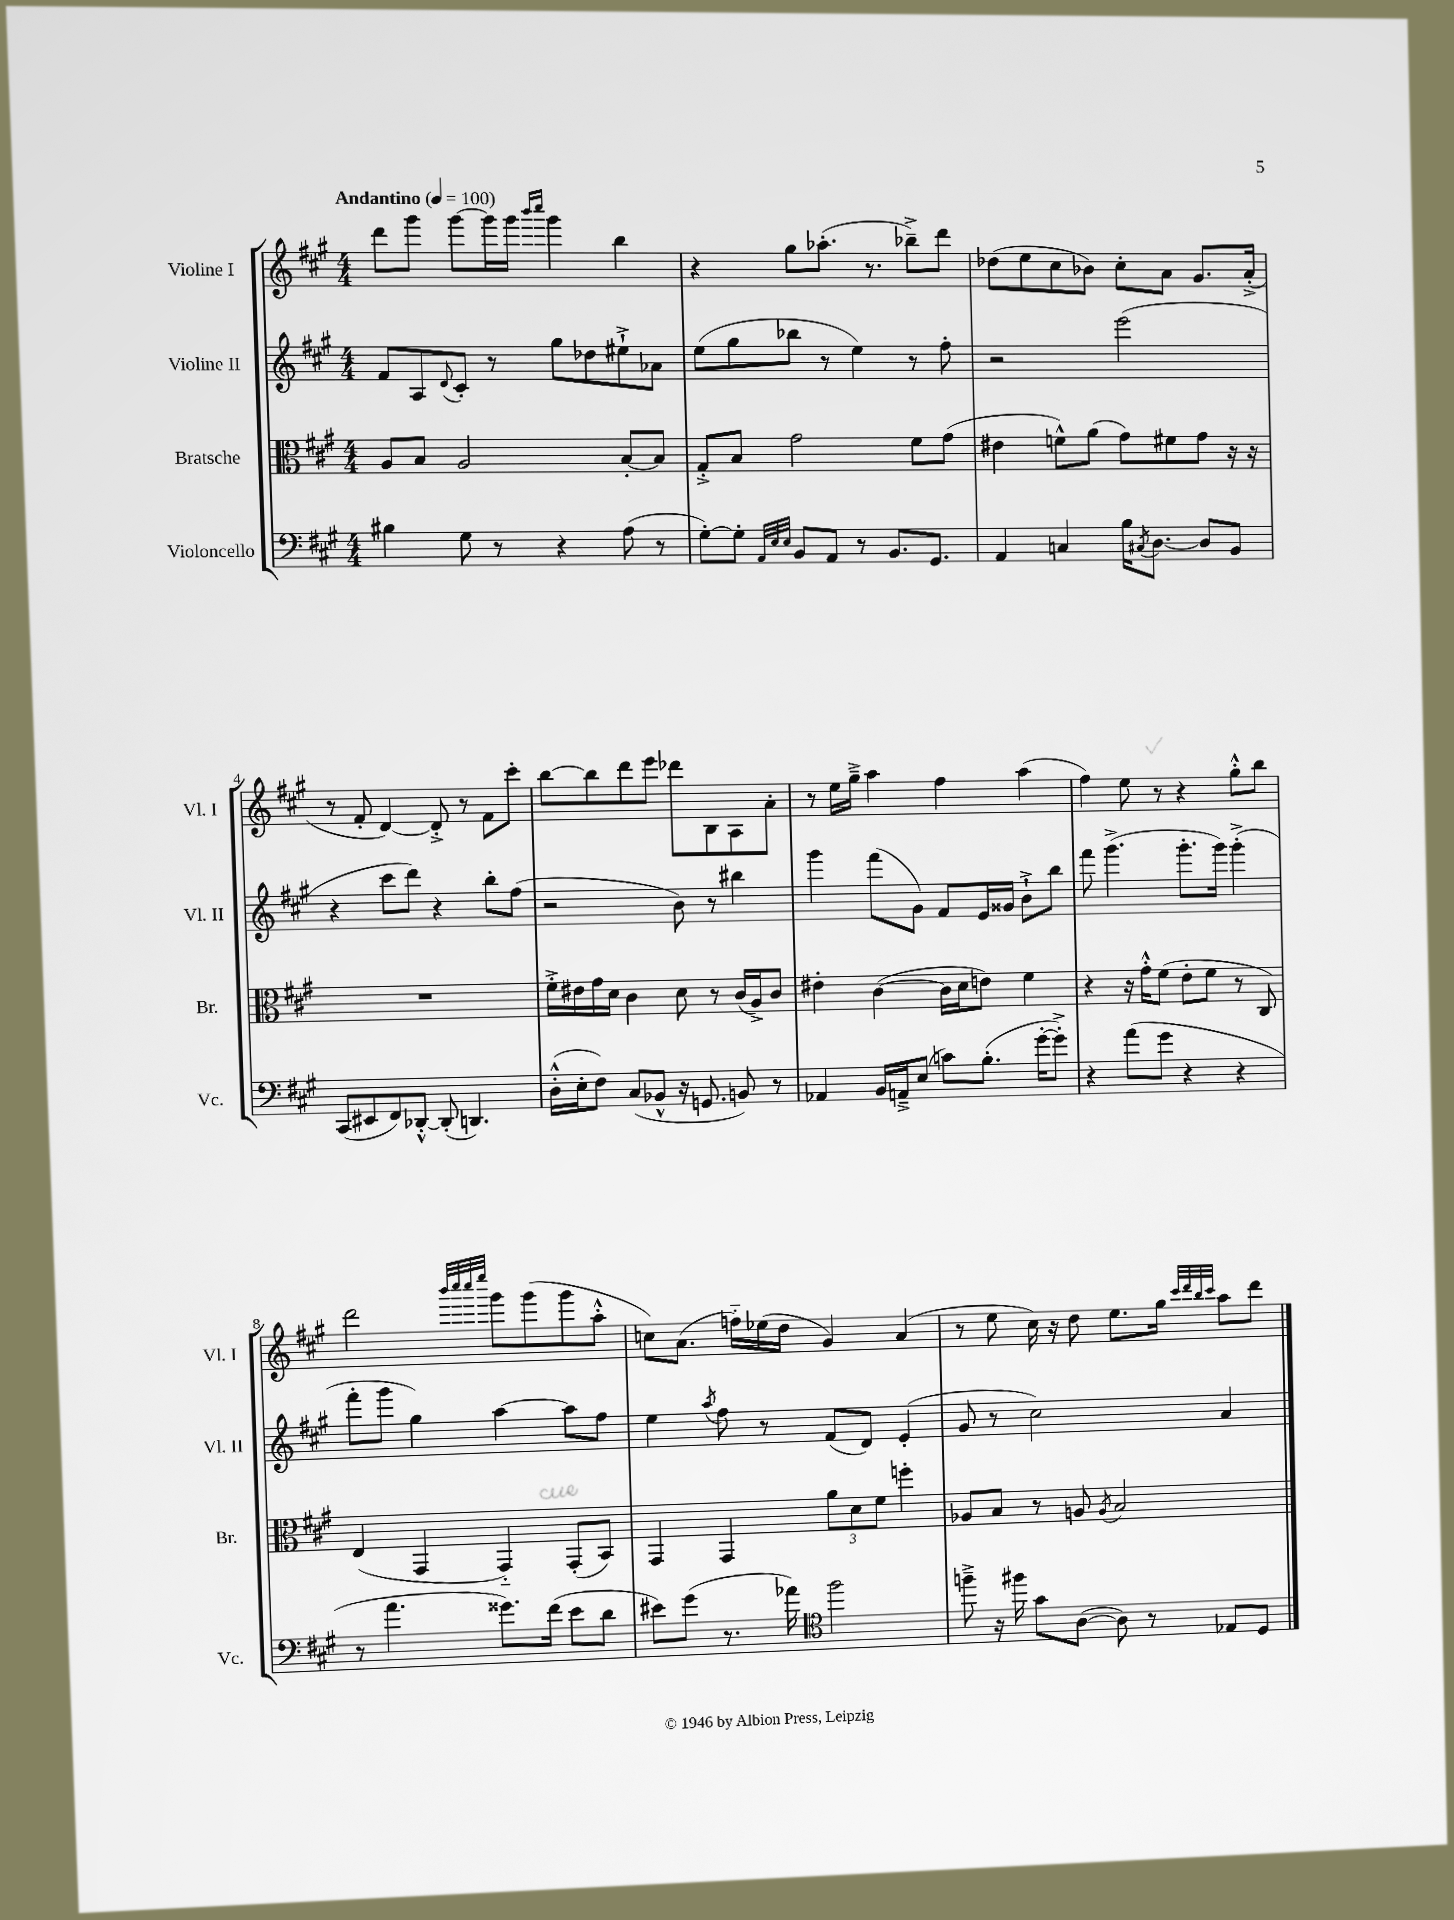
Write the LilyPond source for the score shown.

<<
\new StaffGroup <<
\new Staff = "s0" \with { instrumentName = "Violine I" shortInstrumentName = "Vl. I" } {
    \clef treble \key a \major \numericTimeSignature \time 4/4 \tempo "Andantino" 4 = 100
    d'''8 gis'''8 gis'''8~ gis'''16 gis'''16 \grace { b'''16 cis''''16 } gis'''4 b''4 |
    r4 gis''8 aes''8.-.( r8. bes''8--->) d'''8 |
    des''8( e''8 cis''8 bes'8) cis''8-. a'8 gis'8. a'16-.->( |
    r8 fis'8-. d'4~) d'8-.-> r8 fis'8 cis'''8-. |
    b''8~ b''8 d'''8 e'''8 des'''8 b8 a8 a'8-. |
    r8 e''16 gis''16---> a''4 fis''4 a''4( |
    fis''4) e''8 r8 r4 gis''8-.-^ b''8 |
    d'''2 \grace { b'''32 cis''''32 cis''''32 e''''32 } gis'''8 gis'''8( gis'''8 a''8-.-^ |
    c''8) a'8.( f''16-_) ees''16( d''16 gis'4) a'4( |
    r8 e''8 cis''16) r16 d''8 e''8. gis''16 \grace { cis'''32 d'''32 b''32 cis'''32 } a''8 d'''8 \bar "|." |
}
\new Staff = "s1" \with { instrumentName = "Violine II" shortInstrumentName = "Vl. II" } {
    \clef treble \key a \major \numericTimeSignature \time 4/4
    fis'8 a8 \appoggiatura { d'8 } cis'8-. r8 gis''8 des''8 eis''8-!-> aes'8 |
    e''8( gis''8 bes''8 r8 e''4) r8 fis''8-. |
    r2 e'''2( |
    r4 cis'''8 d'''8) r4 b''8-. fis''8( |
    r2 b'8) r8 bis''4 |
    gis'''4 fis'''8( gis'8) fis'8 e'16 gisis'16 b'8-!-> b''8 |
    fis'''8 gis'''4.->( gis'''8.-. gis'''16) gis'''4-.->( |
    fis'''8-. gis'''8 gis''4) a''4~ a''8 fis''8 |
    e''4 \acciaccatura { a''8 } fis''8 r8 fis'8( d'8) e'4-.( |
    gis'8 r8 cis''2) a'4 \bar "|." |
}
\new Staff = "s2" \with { instrumentName = "Bratsche" shortInstrumentName = "Br." } {
    \clef alto \key a \major \numericTimeSignature \time 4/4
    a8 b8 a2 b8~-. b8 |
    gis8-.-> b8 gis'2 fis'8 gis'8( |
    eis'4 f'8-^) a'8( gis'8) fis'8 gis'8 r16 r16 |
    R1 |
    fis'16-.-> eis'16 gis'16 d'16 cis'4 d'8 r8 cis'16( a16->) cis'8 |
    eis'4-. cis'4~( cis'16 d'16 e'8) fis'4 |
    r4 r16 gis'16-.-^ fis'8( e'8-. fis'8 r8 cis8) |
    e4( gis,4 gis,4-_) gis,8-.( b,8) |
    gis,4 gis,4 \tuplet 3/2 { a'8 d'8 fis'8 } f''4-. |
    aes8 b8 r8 a8 \acciaccatura { a8 } b2 \bar "|." |
}
\new Staff = "s3" \with { instrumentName = "Violoncello" shortInstrumentName = "Vc." } {
    \clef bass \key a \major \numericTimeSignature \time 4/4
    bis4 gis8 r8 r4 a8( r8 |
    gis8~-.) gis8-. \grace { a,32 e32 e32 } b,8 a,8 r8 b,8. gis,8. |
    a,4 c4 b16 \acciaccatura { cis8 } d8.~ d8 b,8 |
    cis,8( eis,8 fis,8) des,8~-.-^ des,8-.( d,4.) |
    d16-.-^( e16-. fis8) cis8( bes,8-^ r16 g,8. b,8) r8 |
    aes,4 b,16 a,16---> e8( c'8) b8.-.( gis'16~-. gis'8-.->) |
    r4 a'8( gis'8 r4 r4 |
    r8 a'4. gisis'8.) fis'16( e'8 d'8 |
    eis'8) gis'8( r8. aes'16) \clef tenor fis''2 |
    f''8---> r16 fis''16 gis'8 a8~( a8) r8 ees8 d8 \bar "|." |
}
>>
>>
